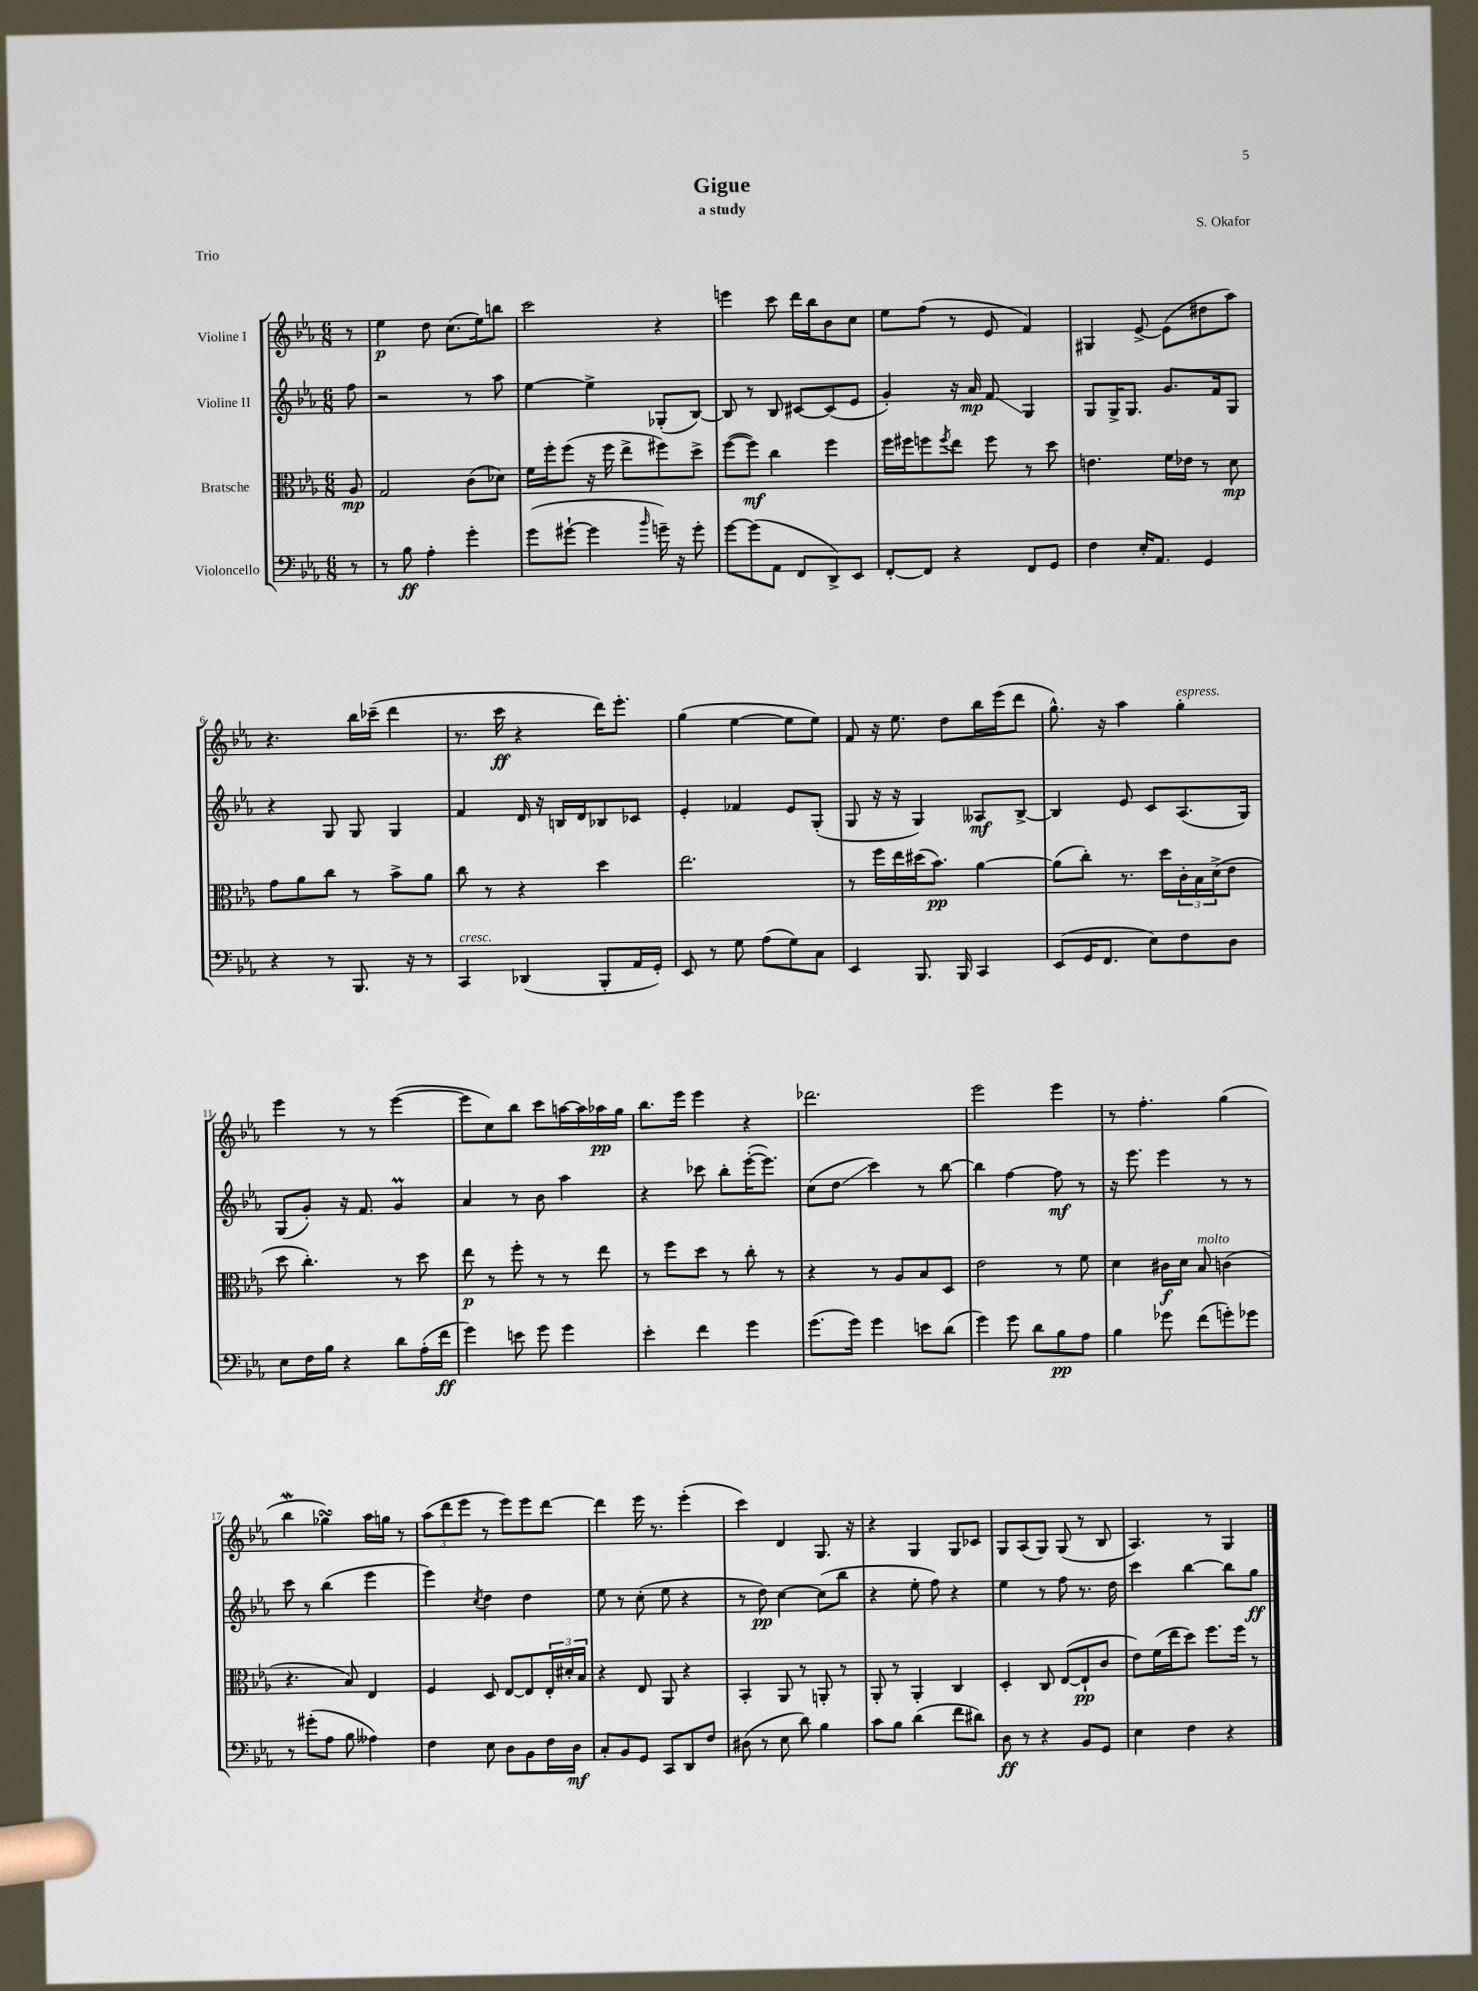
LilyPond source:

\header { title = "Gigue" composer = "S. Okafor" subtitle = "a study" piece = "Trio" }
<<
\new StaffGroup <<
\new Staff = "s0" \with { instrumentName = "Violine I" } {
    \clef treble \key ees \major \numericTimeSignature \time 6/8 \partial 8
    r8 |
    ees''4\p d''8 c''8.( ees''16) b''8 |
    c'''2 r4 |
    e'''4 c'''8 d'''16 bes''16 bes'8 c''8 |
    ees''8 f''8( r8 ees'8 f'4) |
    gis4 ees'8~-> ees'8( dis''8 aes''8) |
    r4. bes''16 ces'''16--( d'''4 |
    r8. c'''16\ff r4 d'''16) ees'''8.-. |
    g''4( ees''4~ ees''8 ees''8) |
    f'8 r16 ees''8. d''8 bes''16 ees'''16( d'''8 |
    g''8.-^) r16 aes''4 g''4-.^\markup { \italic "espress." } |
    ees'''4 r8 r8 ees'''4~( |
    ees'''8 c''8) bes''8 c'''8 a''16~ a''16 aes''16\pp g''16 |
    bes''8. ees'''16 ees'''4 r4 |
    des'''2. |
    ees'''2 ees'''4 |
    r8 f''4.-. g''4( |
    bes''4\mordent ges''4\turn) aes''16 g''16 r8 |
    \tuplet 3/2 { aes''8( d'''8 ees'''8 } r8 ees'''8) ees'''8 d'''8~ |
    d'''4 ees'''16 r8. ees'''4-.( |
    c'''4) d'4 g8. r16 |
    r4 g4 g8 ces'8 |
    g8 aes8( g8) g8( r8 bes8 |
    aes4.) r8 g4 \bar "|." |
}
\new Staff = "s1" \with { instrumentName = "Violine II" } {
    \clef treble \key ees \major \numericTimeSignature \time 6/8 \partial 8
    f''8 |
    r2 r8 aes''8 |
    ees''4~ ees''4-> ges8-.( bes8~) |
    bes8 r8 bes8 cis'8~ cis'8( ees'8 |
    g'4-.) r16 aes'16\mp f'8\glissando g4 |
    g8 g16-> g8. g'8. f'16 g8 |
    r4 g8 g8 g4 |
    f'4 d'16 r16 b16 d'16 bes8 ces'8 |
    ees'4-. fes'4 ees'8 g8-.( |
    g8 r16 r16 g4) aeses8\mf bes8~-> |
    bes4 ees'8 c'8 aes8.( g16) |
    g8( g'8-.) r16 f'8. g'4\prall |
    aes'4 r8 bes'8 aes''4 |
    r4 ces'''8 bes''8-. ees'''16~-.( ees'''8.) |
    c''8( d''8\glissando c'''4) r8 bes''8~ |
    bes''4 f''4~ f''8\mf r8 |
    r16 ees'''8. ees'''4 r8 r8 |
    c'''8 r8 bes''4( ees'''4 |
    ees'''4) \acciaccatura { c''8 } d''4 d''4 |
    ees''8 r8 c''8-.( ees''8 r4 |
    r8 d''8\pp) c''4~ c''8( bes''8 |
    r4 ees''8-. f''8) r4 |
    ees''4 r8 f''8 r8. d''16 |
    c'''4 bes''4~ bes''8 g''8\ff \bar "|." |
}
\new Staff = "s2" \with { instrumentName = "Bratsche" } {
    \clef alto \key ees \major \numericTimeSignature \time 6/8 \partial 8
    aes8\mp |
    g2 c'8( des'8) |
    f'16 f''16-. f''8( r16 f''16 ees''8-> fis''8) d''8-> |
    f''8~( f''8\mf) c''4 f''4 |
    f''16 fis''16 f''8 \acciaccatura { f''8 } ees''8 f''8 r8 d''8 |
    e'4. f'16 ees'16 r8 d'8\mp |
    g'8 aes'8 c''8 r8 bes'8-> aes'8 |
    c''8 r8 r4 d''4 |
    ees''2. |
    r8 f''16 ees''16 dis''16( bes'8.\pp) aes'4~ |
    aes'8( c''8-.) r8. d''16 \tuplet 3/2 { c'16-. bes16 d'16->( } ees'8 |
    d''8 c''4.-.) r8 d''8 |
    ees''8\p r8 f''8-. r8 r8 ees''8 |
    r8 f''8 d''8 r8 c''8-. r8 |
    r4 r8 aes8 bes8 d8 |
    ees'2 r8 f'8 |
    d'4 cis'16\f d'16 bes8^\markup { \italic "molto" } c'4( |
    r4. bes8) ees4 |
    f4 d8 ees8~ ees8 \tuplet 3/2 { ees16-. dis'16-. bes16 } |
    r4 ees8 aes,8 r4 |
    bes,4-. aes,8 r8 a,8-. r8 |
    aes,8-. r8 aes,4-. c4 |
    d4-. c8 ees8~( ees8-!\pp c'8 |
    ees'8) f'16( ees''16 d''8) f''8. f''16 r8 \bar "|." |
}
\new Staff = "s3" \with { instrumentName = "Violoncello" } {
    \clef bass \key ees \major \numericTimeSignature \time 6/8 \partial 8
    r8 |
    r8 bes8\ff aes4-. g'4-. |
    g'8( gis'8~-! gis'4 \grace { bes'16 } g'16--) r16 g'8-. |
    g'8~ g'8( aes,8 f,8 d,8->) ees,8 |
    f,8~-. f,8 r4 f,8 g,8 |
    f4 ees16-. aes,8. g,4 |
    r4 r8 bes,,8. r16 r8 |
    c,4^\markup { \italic "cresc." } des,4( bes,,8-. aes,16 g,16-.) |
    ees,8 r8 g8 aes8( g8) c8 |
    ees,4 bes,,8. bes,,16 c,4 |
    ees,8( g,16 f,8. ees8) f8 d8 |
    ees8 f16 bes16 r4 d'8 aes16-.( f'16\ff |
    g'4) e'8 g'8 g'4 |
    ees'4-. f'4 g'4 |
    g'8.( g'16) g'4 e'8 d'8( |
    g'4) g'8 d'8 bes8\pp aes8 |
    bes4 ges'8 f'8( g'8-.) ges'8 |
    r8 gis'8-.( aes8 bes8 aeses4) |
    f4 ees8 d8 bes,8 f16 d16\mf |
    c8-. bes,8 g,8 c,8 d,8 f8 |
    dis8( r8 ees8 d'8) bes4 |
    c'8 bes8 d'4( f'8 dis'8) |
    d8\ff r8 r4 bes,8 g,8 |
    ees4 f4 r4 \bar "|." |
}
>>
>>
